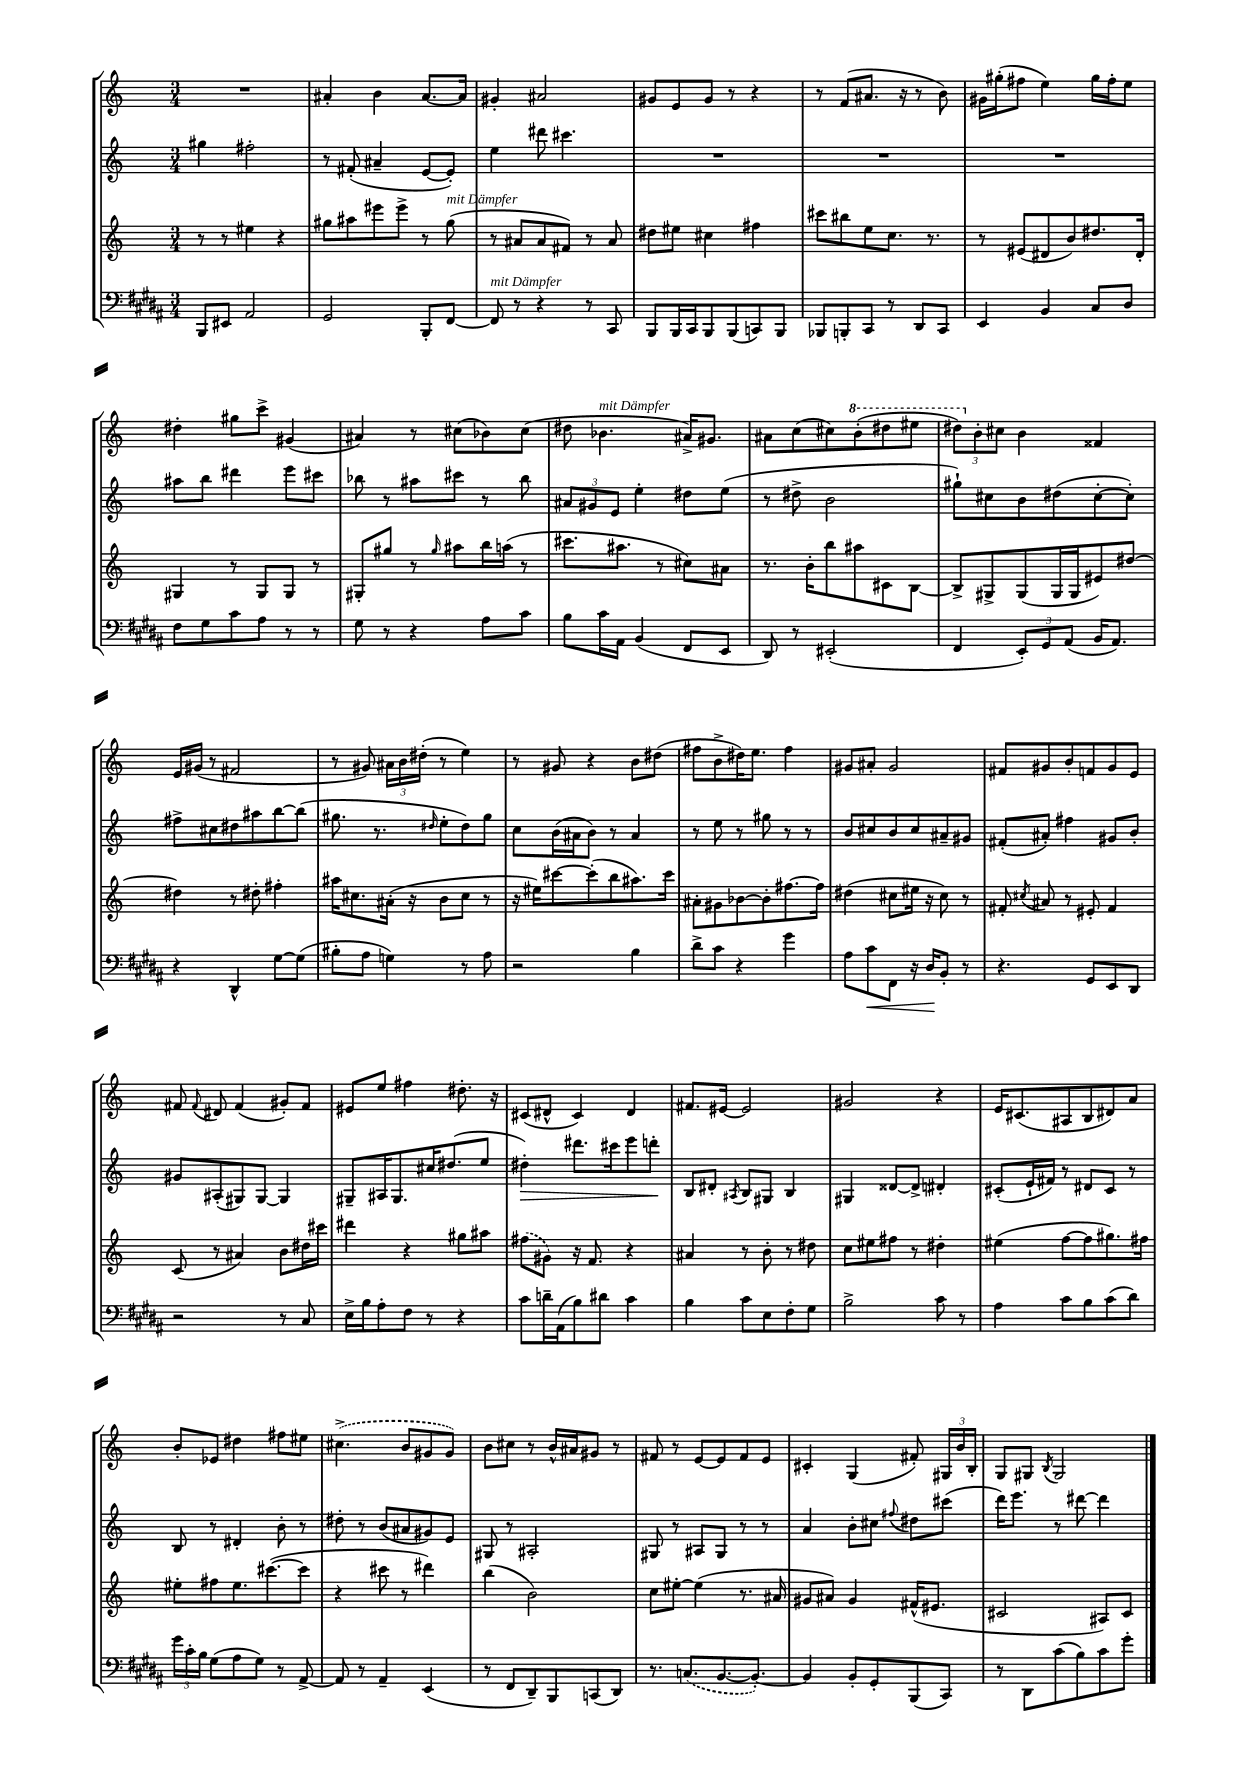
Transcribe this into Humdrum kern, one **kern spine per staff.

**kern	**dynam	**kern	**kern	**dynam	**kern
*part4	*part4	*part3	*part2	*part2	*part1
*staff4	*staff4	*staff3	*staff2	*staff2	*staff1
*clefF4	*	*clefG2	*clefG2	*	*clefG2
*k[f#c#g#d#a#]	*	*k[]	*k[]	*	*k[]
*M3/4	*	*M3/4	*M3/4	*	*M3/4
=7	=7	=7	=7	=7	=7
8BBB/L	.	8r	4gg#X\	.	2.r
8EE#X/J	.	8r	.	.	.
2AA#/	.	4ee#X\	2ff#X'\	.	.
.	.	4r	.	.	.
=8	=8	=8	=8	=8	=8
2GG#/	.	8gg#X\L	8r	.	4a#X'/
.	.	8aa#X\	(8f#X'/	.	.
.	.	8eee#X\	4a#X~/	.	4b\
.	.	8eee#^\J	.	.	.
8BBB'/L	.	8r	[8e/L	.	[8.a#/L
!	!	!LO:TX:a:i:t=mit Dämpfer	!	!	!
[8FF#/J	.	(8gg#\	8e'/J])	.	.
.	.	.	.	.	16a#/Jk]
=9	=9	=9	=9	=9	=9
!LO:TX:a:i:t=mit Dämpfer	!	!	!	!	!
8FF#/]	.	8r	4ee\	.	4g#X'/
8r	.	8a#X/L	.	.	.
4r	.	8a#/	8ddd#X\	.	2a#X/
.	.	8f#X/J)	4.ccc#X\	.	.
8r	.	8r	.	.	.
8CC#/	.	8a#/	.	.	.
=10	=10	=10	=10	=10	=10
8BBB/L	.	8dd#X\L	2.r	.	8g#X/L
16BBB/L	.	8ee#X\J	.	.	8e/
16CC#/J	.	.	.	.	.
8BBB/	.	4cc#X\	.	.	8g#/J
(8BBB/	.	.	.	.	8r
8CCn/)	.	4ff#X\	.	.	4r
8BBB/J	.	.	.	.	.
=11	=11	=11	=11	=11	=11
8BBB-X/L	.	8ccc#X\L	2.r	.	8r
8BBBn'/	.	8bb#X\	.	.	(8f/L
8CC#/J	.	8ee\	.	.	8.a#X/J
8r	.	8.cc\J	.	.	.
.	.	.	.	.	16r
8DD#/L	.	.	.	.	8r
.	.	8.r	.	.	.
8CC#/J	.	.	.	.	8b\)
=12	=12	=12	=12	=12	=12
4EE/	.	8r	2.r	.	16g#X\LL
.	.	.	.	.	(16gg#X'\J
.	.	(8e#X/L	.	.	8ff#X\J
4BB/	.	8d#X/	.	.	4ee\)
.	.	8b/)	.	.	.
8C#/L	.	8.dd#X/	.	.	16gg#\LL
.	.	.	.	.	16ff#'\J
8D#/J	.	.	.	.	8ee\J
.	.	16d#'/Jk	.	.	.
!!LO:LB:g=z
=13	=13	=13	=13	=13	=13
8F#\L	.	4G#X/	8aa#X\L	.	4dd#X'\
8G#\	.	.	8bb\J	.	.
8c#\	.	8r	4ddd#X\	.	8gg#X\L
8A#\J	.	8G#/L	.	.	8ccc^\J
8r	.	8G#/J	8eee\L	.	(4g#X/
8r	.	8r	8ccc#X\J	.	.
=14	=14	=14	=14	=14	=14
8G#\	.	8G#X'/L	8bb-X\	.	4a#X/)
8r	.	8gg#X/J	8r	.	.
4r	.	8r	8aa#X\L	.	8r
.	.	16qqgg#/	.	.	.
.	.	8aa#X\L	8ccc#X\J	.	(8cc#X\L
8A#\L	.	16bb\L	8r	.	8b-X\)
.	.	(16aan\JJ	.	.	.
8c#\J	.	8r	8bb-\	.	(8cc#\J
=15	=15	=15	=15	=15	=15
8B\L	.	8.ccc#X\L	12a#X/L	.	8dd#X\
.	.	.	12g#X/	.	.
!	!	!	!	!	!LO:TX:a:i:t=mit Dämpfer
16c#\L	.	.	.	.	4.b-X\
.	.	.	12e/J	.	.
16AA#\JJ	.	8.aa#X\J	.	.	.
(4BB/	.	.	4ee'\	.	.
.	.	8r	.	.	.
8FF#/L	.	8cc#X\L)	8dd#X\L	.	16a#X^/KL)
.	.	.	.	.	8.g#X/J
8EE/J	.	8a#X\J	(8ee\J	.	.
=16	=16	=16	=16	=16	=16
8DD#/)	.	8.r	8r	.	8a#X\L
8r	.	.	8dd#X^\	.	(8cc\
.	.	16b'\KL	.	.	.
(2EE#X'/	.	8bb\	2b\	.	8cc#X\)
*	*	*	*	*	*8va
.	.	8aa#X\	.	.	(8bb'\
.	.	8c#X\	.	.	8ddd#X\
.	.	[8B\J	.	.	8eee#X\J
=17	=17	=17	=17	=17	=17
4FF#/	.	8B^/L]	8gg#X`\L)	.	12ddd#X\L)
*	*	*	*	*	*X8va
.	.	.	.	.	12b'\
.	.	8G#X^/	8cc#X\	.	.
.	.	.	.	.	12cc#X\J
12EE'/L)	.	(8G#/	8b\	.	4b\
12GG#/	.	.	.	.	.
.	.	16G#/L	(8dd#X\	.	.
(12AA#/J	.	.	.	.	.
.	.	16G#/J	.	.	.
16BB/KL	.	8e#X/)	[8cc#'\	.	4f##X/
8.AA#/J)	.	.	.	.	.
.	.	[8dd#X/J	8cc#'\J])	.	.
!!LO:LB:g=z
=18	=18	=18	=18	=18	=18
4r	.	4dd#X\]	8ff#X^\L	.	16e/LL
.	.	.	.	.	(16g#X/JJ
.	.	.	8cc#X\	.	8r
4DD#^^/	.	8r	8dd#X\	.	2f#X/
.	.	8dd#X'\	8aa#X\	.	.
[8G#\L	.	4ff#X'\	[8bb\	.	.
(8G#\J]	.	.	(8bb\J]	.	.
=19	=19	=19	=19	=19	=19
8B#X'\L	.	16aa#X\KL	8.gg#X\	.	8r
.	.	8.cc#X\	.	.	.
8A#\J	.	.	.	.	8g#X/)
.	.	.	8.r	.	.
4Gn\)	.	(16a#X'\Jk	.	.	24a#X\LL
.	.	.	.	.	24b\
.	.	16r	.	.	.
.	.	.	.	.	(24dd#X'\JJ
.	.	.	16qqdd#X/	.	.
.	.	8b\L	8ee'\L	.	8r
8r	.	8cc#\J	8dd#\)	.	4ee\)
8A#\	.	8r	8gg#\J	.	.
=20	=20	=20	=20	=20	=20
2r	.	16r	8cc\L	.	8r
.	.	16ee#X\KL)	.	.	.
.	.	[8ccc#X\	(16b\L	.	8g#X/
.	.	.	16a#X\J	.	.
.	.	(8ccc#'\]	8b\J)	.	4r
.	.	8bb\	8r	.	.
4B\	.	8.aa#X\)	4a#/	.	8b\L
.	.	.	.	.	(8dd#X\J
.	.	16ccc#\Jk	.	.	.
=21	=21	=21	=21	=21	=21
8d#^\L	.	8a#X'\L	8r	.	8ff#X\L
8c#\J	.	8g#X\	8ee\	.	8b^\
4r	.	[8b-X\	8r	.	16dd#X\K)
.	.	.	.	.	8.ee\J
.	.	8b-'\]	8gg#X\	.	.
4g#\	.	[8.ff#X\	8r	.	4ff#\
.	.	.	8r	.	.
.	.	16ff#\Jk]	.	.	.
=22	=22	=22	=22	=22	=22
8A#\L	.	(4dd#X\	8b/L	.	8g#X/L
!	!LO:HP:b	!	!	!	!
8c#\	<	.	8cc#X/	.	8a#X'/J
8FF#\J	.	8cc#X\L	8b/	.	2g#/
16r	.	16ee#X\Jk	8cc#/	.	.
16D#/KL	.	16r	.	.	.
8BB'/J	[	8cc#\)	8a#X~/	.	.
8r	.	8r	8g#X/J	.	.
=23	=23	=23	=23	=23	=23
4.r	.	8f#X'/	(8f#X'/L	.	8f#X/L
.	.	8qcc#X/	.	.	.
.	.	8a#X/	8a#X'/J)	.	8g#X/
.	.	8r	4ff#X\	.	8b'/
8GG#/L	.	8e#X'/	.	.	8fn/
8EE/	.	4f#/	8g#X/L	.	8g#/
8DD#/J	.	.	8b'/J	.	8e/J
!!LO:LB:g=z
=24	=24	=24	=24	=24	=24
2r	.	(8c/	8g#X/L	.	8f#X/
.	.	.	.	.	8qqf#/
.	.	8r	(8A#X'/	.	8d#X/
.	.	4a#X/)	8G#X/)	.	(4f#/
.	.	.	[8G#/J	.	.
8r	.	8b\L	4G#/]	.	8g#X'/L)
8C#/	.	16dd#X\L	.	.	8f#/J
.	.	16ccc#X\JJ	.	.	.
=25	=25	=25	=25	=25	=25
16E^\LL	.	4ddd#X\	8G#X~/L	.	8e#X/L
16B\J	.	.	.	.	.
8A#'\	.	.	16A#X/K	.	8ee/J
.	.	.	8.G#/	.	.
8F#\J	.	4r	.	.	4ff#X\
8r	.	.	16cc#X/K	.	.
.	.	.	(8.dd#X/	.	.
4r	.	8gg#X\L	.	.	8.dd#X'\
.	.	8aa#X\J	8ee/J	.	.
.	.	.	.	.	16r
=26	=26	=26	=26	=26	=26
!	!	!	!	!LO:HP:b	!
8c#\L	.	(8ff#X\L	4dd#X'\)	>	(8c#X/L
16dn~\L	.	8g#X\J)	.	.	8d#X^^/J
(16AA#\J	.	.	.	.	.
8B\)	.	16r	8.ddd#X\L	.	4c#/)
.	.	8.f/	.	.	.
8d#X\J	.	.	.	.	.
.	.	.	16ccc#X\k	.	.
4c#\	.	4r	8eee\	.	4d#/
.	.	.	8dddn'\J	.	.
.	.	.	.	]	.
=27	=27	=27	=27	=27	=27
4B\	.	4a#X/	8B/L	.	8.f#X/L
.	.	.	8d#X'/J	.	.
.	.	.	.	.	[16e#X/Jk
.	.	.	8qA#X/	.	.
8c#\L	.	8r	8B/L	.	2e#/]
8E\	.	8b'\	8G#X/J	.	.
8F#'\	.	8r	4B/	.	.
8G#\J	.	8dd#X\	.	.	.
=28	=28	=28	=28	=28	=28
2B^\	.	8cc\L	4G#X/	.	2g#X/
.	.	8ee#X\	.	.	.
.	.	8ff#X\J	[8d##X/L	.	.
.	.	8r	8d##^/J]	.	.
8c#\	.	4dd#X'\	4d#X'/	.	4r
8r	.	.	.	.	.
=29	=29	=29	=29	=29	=29
4A#\	.	(4ee#X\	(8c#X'/L	.	16e/KL
.	.	.	.	.	(8.c#X/
.	.	.	16e`/L	.	.
.	.	.	16f#X/JJ)	.	.
8c#\L	.	[8ff\L	8r	.	8A#X/
8B\	.	8ff\]	8d#X/L	.	8B/
(8c#\	.	8.gg#X\)	8c#/J	.	8d#X/)
8d#\J)	.	.	8r	.	8a/J
.	.	16ff#X\Jk	.	.	.
!!LO:LB:g=z
=30	=30	=30	=30	=30	=30
24g#\LL	.	8ee#X'\L	8B/	.	8b'/L
24c#'\	.	.	.	.	.
24B\JJ	.	.	.	.	.
(8G#\L	.	8ff#X\	8r	.	8e-X/J
8A#\	.	8.ee#\	4d#X'/	.	4dd#X\
8G#\J)	.	.	.	.	.
.	.	([8.ccc#X\	.	.	.
8r	.	.	8b'\	.	8ff#X\L
[8AA#^/	.	8ccc#\J]	8r	.	8ee#X\J
=31	=31	=31	=31	=31	=31
8AA#/]	.	4r	8dd#X'\	.	(4.cc#X^\
8r	.	.	8r	.	.
4AA#~/	.	8ccc#X\	(8b/L	.	.
.	.	8r	8a#X/	.	8b/L
(4EE/	.	4ddd#X\)	8g#X/)	.	8g#X/
.	.	.	8e/J	.	8g#/J)
=32	=32	=32	=32	=32	=32
8r	.	(4bb\	8G#X/	.	8b\L
8FF#/L	.	.	8r	.	8cc#X\J
8DD#~/)	.	2b\)	2A#X'/	.	8r
8BBB/	.	.	.	.	16b^^/LL
.	.	.	.	.	16a#X/J
(8CCn/	.	.	.	.	8g#X/J
8DD#/J)	.	.	.	.	8r
=33	=33	=33	=33	=33	=33
8.r	.	8cc\L	8G#X/	.	8f#X/
.	.	[8ee#X'\J	8r	.	8r
(8.Cn/L	.	.	.	.	.
.	.	(4ee#\]	8A#X/L	.	[8e/L
[8.BB/	.	.	8G#/J	.	8e/]
.	.	8.r	8r	.	8f#/
8.BB'/J_)	.	.	.	.	.
.	.	.	8r	.	8e/J
.	.	16a#X/	.	.	.
=34	=34	=34	=34	=34	=34
4BB/]	.	8g#X/L	4a/	.	4c#X'/
.	.	8a#X/J)	.	.	.
8BB'/L	.	4g#/	8b'\L	.	(4G/
8GG#'/	.	.	8cc#X\J	.	.
.	.	.	8qqff#X/	.	.
(8BBB/	.	(16f#X^^/KL	8dd#X\L	.	8f#X'/)
.	.	8.e#X/J	.	.	.
8CC#/J)	.	.	(8ccc#X\J	.	24G#X/LL
.	.	.	.	.	24b/
.	.	.	.	.	24B'/JJ
=35	=35	=35	=35	=35	=35
8r	.	2c#X/	16ddd\KL)	.	8G/L
.	.	.	8.eee\J	.	.
8DD#\L	.	.	.	.	8G#X/J
.	.	.	.	.	8qB/
(8c#\	.	.	8r	.	2G#/
8B\)	.	.	[8ddd#X\	.	.
8c#\	.	8A#X/L)	4ddd#\]	.	.
8g#'\J	.	8c#/J	.	.	.
==	==	==	==	==	==
*-	*-	*-	*-	*-	*-
